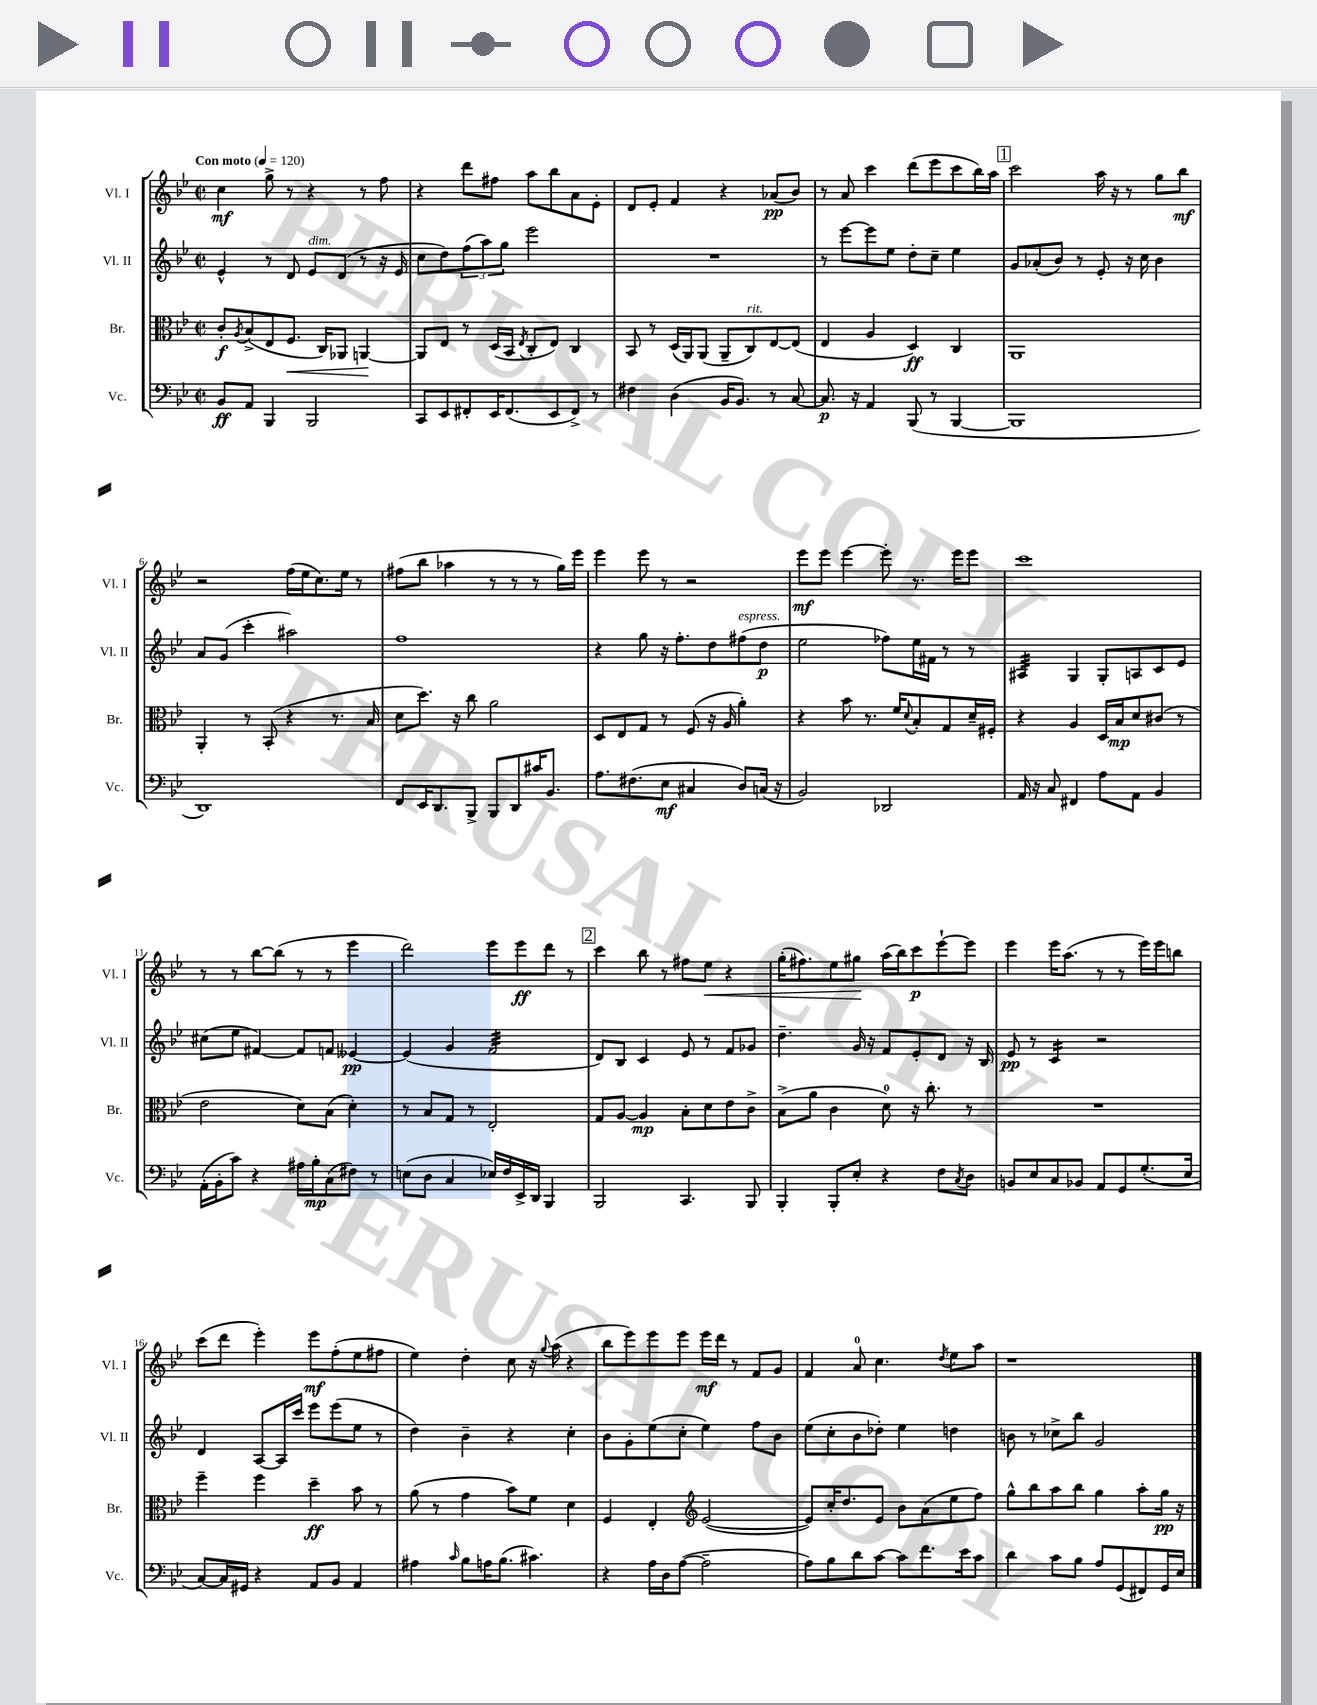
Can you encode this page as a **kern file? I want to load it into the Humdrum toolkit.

**kern	**kern	**kern	**kern
*staff4	*staff3	*staff2	*staff1
*clefF4	*clefC3	*clefG2	*clefG2
*k[b-e-]	*k[b-e-]	*k[b-e-]	*k[b-e-]
*M2/2	*M2/2	*M2/2	*M2/2
*met(c|)	*met(c|)	*met(c|)	*met(c|)
*MM120	*MM120	*MM120	*MM120
8BB-	8c'	4e-^^	4cc
.	8qA	.	.
8AA	(8B-^	.	.
4BBB-	8E-	8r	8gg^
.	8.F	8d	8r
2BBB-	.	8e-	4r
.	16C)	.	.
.	8AA-	(8d	.
.	[4AA	8r	8r
.	.	16r	8ff
.	.	16e-	.
=	=	=	=
8CC	8AA]	8cc	4r
8EE-	8E-	8dd)	.
8FF#'	8r	(12ff	8ddd
.	.	12aa)	.
16EE-	(16D	.	8ff#
.	.	12gg	.
(8.FF#	16BB-	.	.
.	8qE-	.	.
.	8C'	2eee-	8aa
8EE-	8E-)	.	8bb-
8FF#^)	4C	.	8a
8r	.	.	8e-'
=	=	=	=
4F#	8BB-	1r	8d
.	8r	.	8e-'
(4D	(16D	.	4f
.	16AA)	.	.
.	(8AA	.	.
16BB-	8AA~	.	4r
8.BB-)	.	.	.
.	8C)	.	.
8r	[8E-	.	(8a-
[8C	(8E-]	.	8b-)
=	=	=	=
8.C]	4E-	8r	8r
.	.	[8eee-	8a
16r	.	.	.
4AA	4A	8eee-]	4ccc
.	.	8ee-	.
(8BBB-	4D)	8dd'	(8ddd
8r	.	8cc~	8eee-
[4BBB-	4C	4ee-	8ccc
.	.	.	16bb-)
.	.	.	16aa
=	=	=	=
1BBB-]	1AA	8g	2ccc
.	.	(8a-'	.
.	.	8b-)	.
.	.	8r	.
.	.	8e-'	16aa
.	.	.	16r
.	.	16r	8r
.	.	16cc	.
.	.	4b-	8gg
.	.	.	8bb-
=	=	=	=
1DD)	4AA'	8a	2r
.	.	(8g	.
.	8r	4ccc'	.
.	(8BB-'	.	.
.	4r	2aa#)	(16ff
.	.	.	16ee-
.	.	.	8.cc)
.	8.r	.	.
.	.	.	16ee-
.	.	.	8r
.	16B-	.	.
=	=	=	=
8FF	8d	1ff	(8ff#
16EE-	8.dd)	.	8bb-
8.DD	.	.	.
.	.	.	4aa-
.	16r	.	.
8BBB-^	8cc	.	.
8BBB-	2a	.	8r
8DD	.	.	8r
16c#	.	.	8r
8.BB-	.	.	.
.	.	.	16gg)
.	.	.	16eee-
=	=	=	=
8.A	8D	4r	4eee-
.	8E-	.	.
(8.F#	.	.	.
.	8G	8gg	8eee-
8E-	8r	16r	8r
.	.	8.ff'	.
4C#	(8F	.	2r
.	16r	8dd	.
.	16A	.	.
8D)	4a')	(8ff#	.
(16C	.	8dd	.
16r	.	.	.
=	=	=	=
2BB-)	4r	2ee-	8eee-
.	.	.	8eee-
.	8b-	.	[4eee-
.	8.r	.	.
2DD-	.	8ff-)	8eee-']
.	16f	.	.
.	8qqd	.	.
.	8B-'	16ee-	8.r
.	.	16f#	.
.	8G	8r	.
.	.	.	16eee-
.	16d~	8r	8eee-
.	16F#'	.	.
=	=	=	=
16AA	4r	4A#	1ccc
16r	.	.	.
8C	.	.	.
4FF#	4A	4G	.
8A	16D	8G'	.
.	16B-	.	.
8AA	8d	8A	.
4BB-	(8c#	8c	.
.	8r	8e-	.
=	=	=	=
(16AA'	2e-	(8cc#	8r
16BB-'	.	.	.
8c)	.	8ee-	8r
4r	.	[4f#)	[8bb-
.	.	.	(8bb-]
16A#	8d)	8f#]	8r
16B-'	.	.	.
(8C	(8B-	8f	8r
8F#)	4d')	[4e--	4eee-
8r	.	.	.
=	=	=	=
(8E	8r	(4e--]	2ddd)
8D	8B-	.	.
4C	8G	4g	.
.	8r	.	.
16E-)	2E-'	2f	8eee-
16F	.	.	.
16EE-^	.	.	8eee-
16DD	.	.	.
4BBB-	.	.	8ddd
.	.	.	8r
=	=	=	=
2BBB-	8G	8d)	4ccc
.	[8A	8B-	.
.	4A]	4c	8bb-
.	.	.	8r
4.CC	8B-'	8e-	8ff#
.	8d	8r	8ee-
.	8e-	8f	4r
8BBB-	8c^	8g-	.
=	=	=	=
4BBB-'	(8B-^	4.dd~	(16gg'
.	.	.	8.ff#)
.	8a	.	.
8BBB-'	4c	.	8ee-
8E-'	.	16g	8gg#
.	.	16r	.
4r	8d)	8f	(16aa
.	.	.	16bb-)
.	16r	8e-'	8ccc
.	8.cc'	.	.
8F	.	8d	[8eee-`
8qC	.	.	.
8D	8r	16r	8eee-]
.	.	16B-	.
=	=	=	=
8BB	1r	8e-	4eee-
8E-	.	8r	.
8C	.	4c	16eee-
.	.	.	(8.aa
8BB-	.	.	.
8AA	.	2r	8r
8GG	.	.	8r
(8.G'	.	.	16eee-)
.	.	.	16eee-
.	.	.	8bb
16E-	.	.	.
=	=	=	=
[8C)	4ff~	4d	(8ccc
16C]	.	.	8ddd
16GG#	.	.	.
4r	4ff	[8A	4eee-')
.	.	16A]	.
.	.	16ccc	.
8AA	4dd~	8eee-	8eee-
8BB-	.	(8eee-	(8ff'
4AA	8b-	8ee-	8ee-
.	8r	8r	8ff#
=	=	=	=
4A#	(8a	4dd)	4ee-)
.	8r	.	.
16qqc	.	.	.
8B-	4g	4b-~	4dd'
16A	.	.	.
(8.B-	.	.	.
.	8b-)	4r	8cc
4.c#)	8f	.	16r
.	.	.	8qqgg
.	.	.	(16aa
.	4d	4cc'	4r
=	=	=	=
4r	4F	8b-	8bb-
.	.	8g'	8eee-)
16A	4E-'	(8ee-	8eee-
16D	.	.	.
([8A	.	8cc'	8eee-
*	*clefG2	*	*
2A~]	([2e-	4ee-)	16eee-
.	.	.	16ddd
.	.	.	8r
.	.	8ff	8f
.	.	8b-	8g
=	=	=	=
8A)	8e-])	(8ee-	4f
8B-	16cc'	8cc'	.
.	8.dd	.	.
8d	.	8b-	8a
[8c	8e-	8dd-')	4.cc
8c]	8b-	4ee-	.
8.f	(8a	.	.
.	.	.	8qdd
.	8ee-	4dd	8ee-
16e-	.	.	.
8c	8ff)	.	8aa
=	=	=	=
4d	8gg^^	8b	1r
.	8bb-	8r	.
8c	8aa	8cc-^	.
8B-	8bb-	8bb-	.
8A	4gg	2g	.
(8GG	.	.	.
8FF#)	8aa'	.	.
16GG	16gg	.	.
16E-	16r	.	.
==	==	==	==
*-	*-	*-	*-
